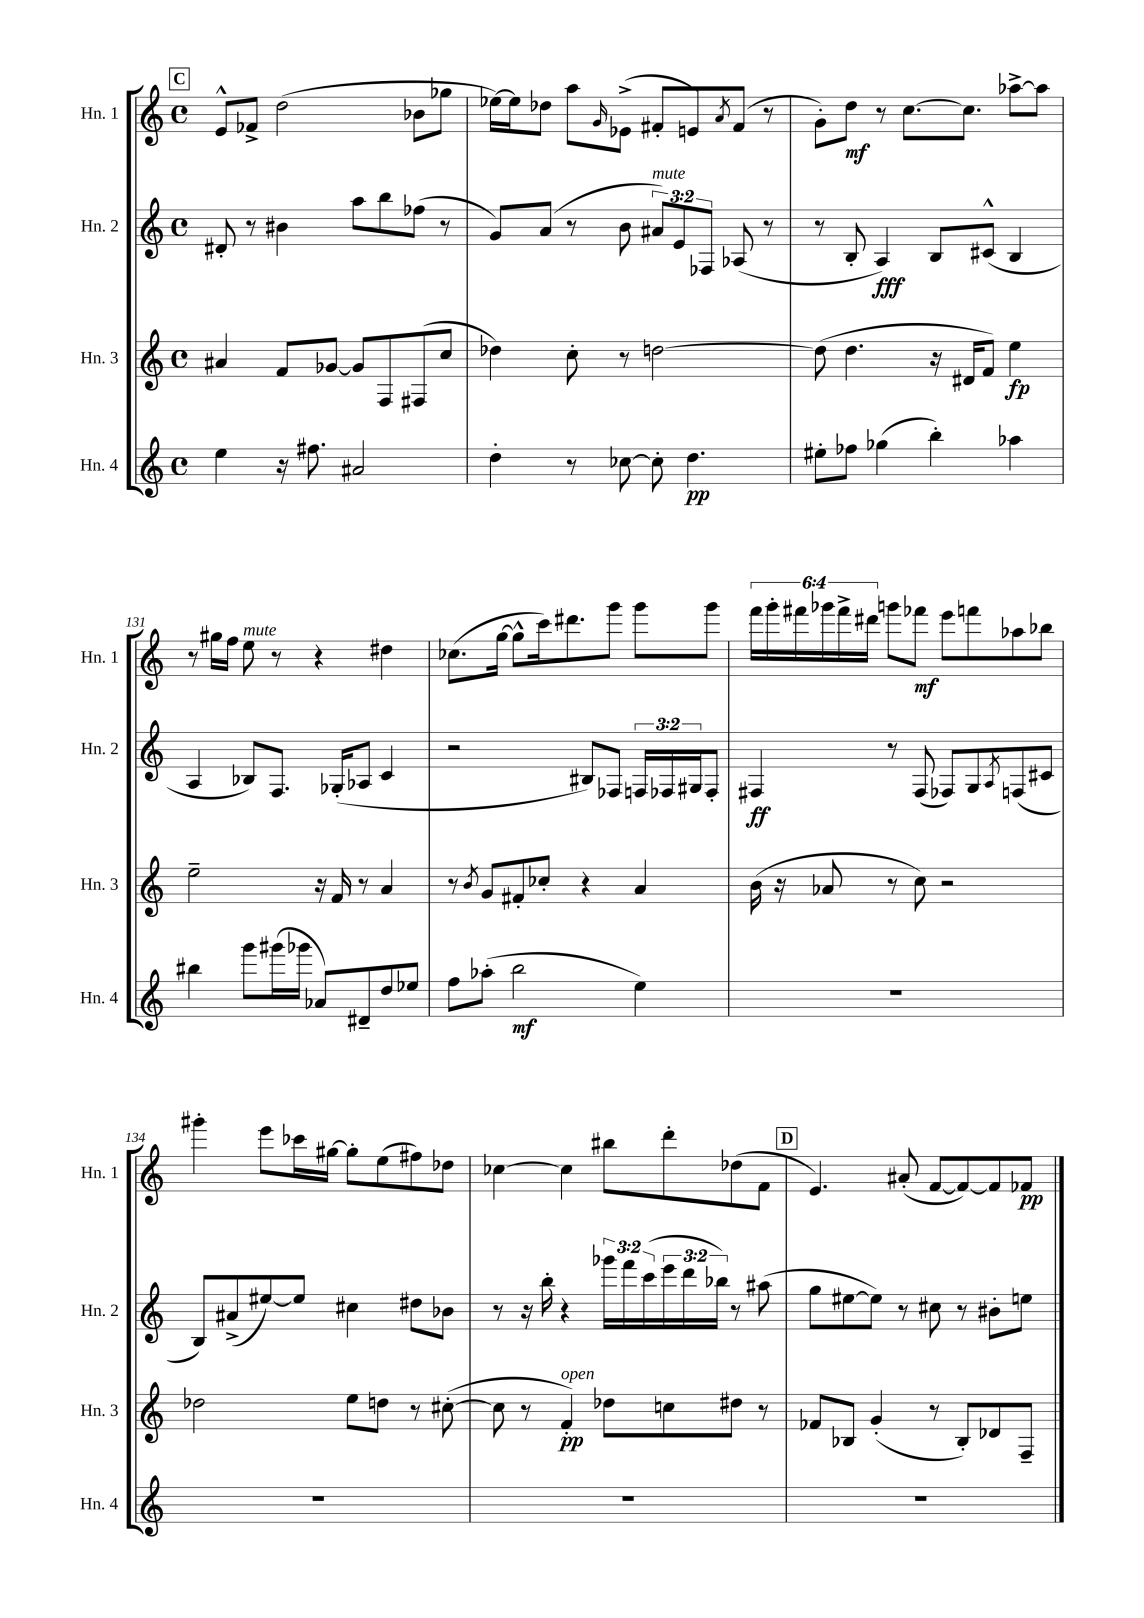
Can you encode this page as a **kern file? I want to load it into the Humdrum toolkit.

**kern	**kern	**kern	**kern
*staff4	*staff3	*staff2	*staff1
*clefG2	*clefG2	*clefG2	*clefG2
*k[]	*k[]	*k[]	*k[]
*M4/4	*M4/4	*M4/4	*M4/4
*met(c)	*met(c)	*met(c)	*met(c)
4ee	4a#	8d#'	8e^^
.	.	8r	8f-^
16r	8f	4b#	(2dd
8.ff#	.	.	.
.	[8g-	.	.
2a#	8g-]	8aa	.
.	8F	8bb	.
.	(8F#	(8ff-	8b-
.	8cc	8r	8gg-
=	=	=	=
4dd'	4dd-)	8g)	[16ee-)
.	.	.	16ee-]
.	.	(8a	8dd-
8r	8cc'	8r	8aa
.	.	.	16qqg
[8cc-	8r	8b	(8e-^
8cc-']	[2dd	12a#)	8f#'
.	.	12e	.
4.dd	.	.	8e)
.	.	12F-	.
.	.	.	8qa
.	.	(8A-	(8f#
.	.	8r	8r
=	=	=	=
8ee#'	(8dd]	8r	8g')
8ff-	4.dd	8B'	8dd
(4gg-	.	4A)	8r
.	.	.	[8.cc
4bb')	16r	8B	.
.	16d#	.	8.cc]
.	8f)	(8c#^^	.
4aa-	4ee	4B	[8aa-^
.	.	.	8aa-]
=	=	=	=
4bb#	2ee~	4A	8r
.	.	.	16gg#
.	.	.	16ff
8ggg	.	8B-)	8ee
(16ggg#	.	8.F	8r
16ggg-	.	.	.
8a-)	16r	.	4r
.	16f	(16G-'	.
8d#~	8r	8A-	.
8dd	4a	4c	4dd#
8ee-	.	.	.
=	=	=	=
8ff	8r	2r	(8.cc-
.	8qb	.	.
(8aa-'	8g	.	.
.	.	.	[16gg
2bb	8f#'	.	8gg^^]
.	8cc-'	.	16ccc)
.	.	.	8.ddd#
.	4r	8B#)	.
.	.	8F-	8ggg
4ee)	4a	24F	8ggg
.	.	24F-	.
.	.	24G#	.
.	.	8F-'	8ggg
=	=	=	=
1r	(16b	4F#	24fff
.	.	.	24ggg'
.	16r	.	.
.	.	.	24fff#
.	8a-	.	24ggg-
.	.	.	24fff#^
.	.	.	24ddd#
.	8r	8r	8ggg
.	8cc)	(8F#	8fff-
.	2r	8F-)	8eee
.	.	8G	8fff
.	.	8qA	.
.	.	(8F	8aa-
.	.	8c#	8bb-
=	=	=	=
1r	2dd-	8B)	4ggg#'
.	.	(8a#^	.
.	.	[8ee#)	8eee
.	.	8ee#]	16ccc-
.	.	.	[16gg#
.	8ee	4cc#	8gg#']
.	8dd	.	(8ee
.	8r	8dd#	8ff#)
.	([8cc#'	8b-	8dd-
=	=	=	=
1r	8cc#]	8r	[4cc-
.	8r	16r	.
.	.	16bb'	.
.	4f')	4r	4cc-]
.	8dd-	24ggg-	8bb#
.	.	24fff	.
.	.	(24ccc	.
.	8cc	24eee	8ddd'
.	.	24ddd	.
.	.	24bb-)	.
.	8dd#	8r	(8dd-
.	8r	(8aa#	8f
=	=	=	=
1r	8f-	8gg	4.e)
.	8B-	[8ee#	.
.	(4g'	8ee#])	.
.	.	8r	(8a#'
.	8r	8cc#	[8f
.	8B-')	8r	8f_)
.	8d-	8b#'	8f]
.	8F~	8ee	8f-
==	==	==	==
*-	*-	*-	*-
